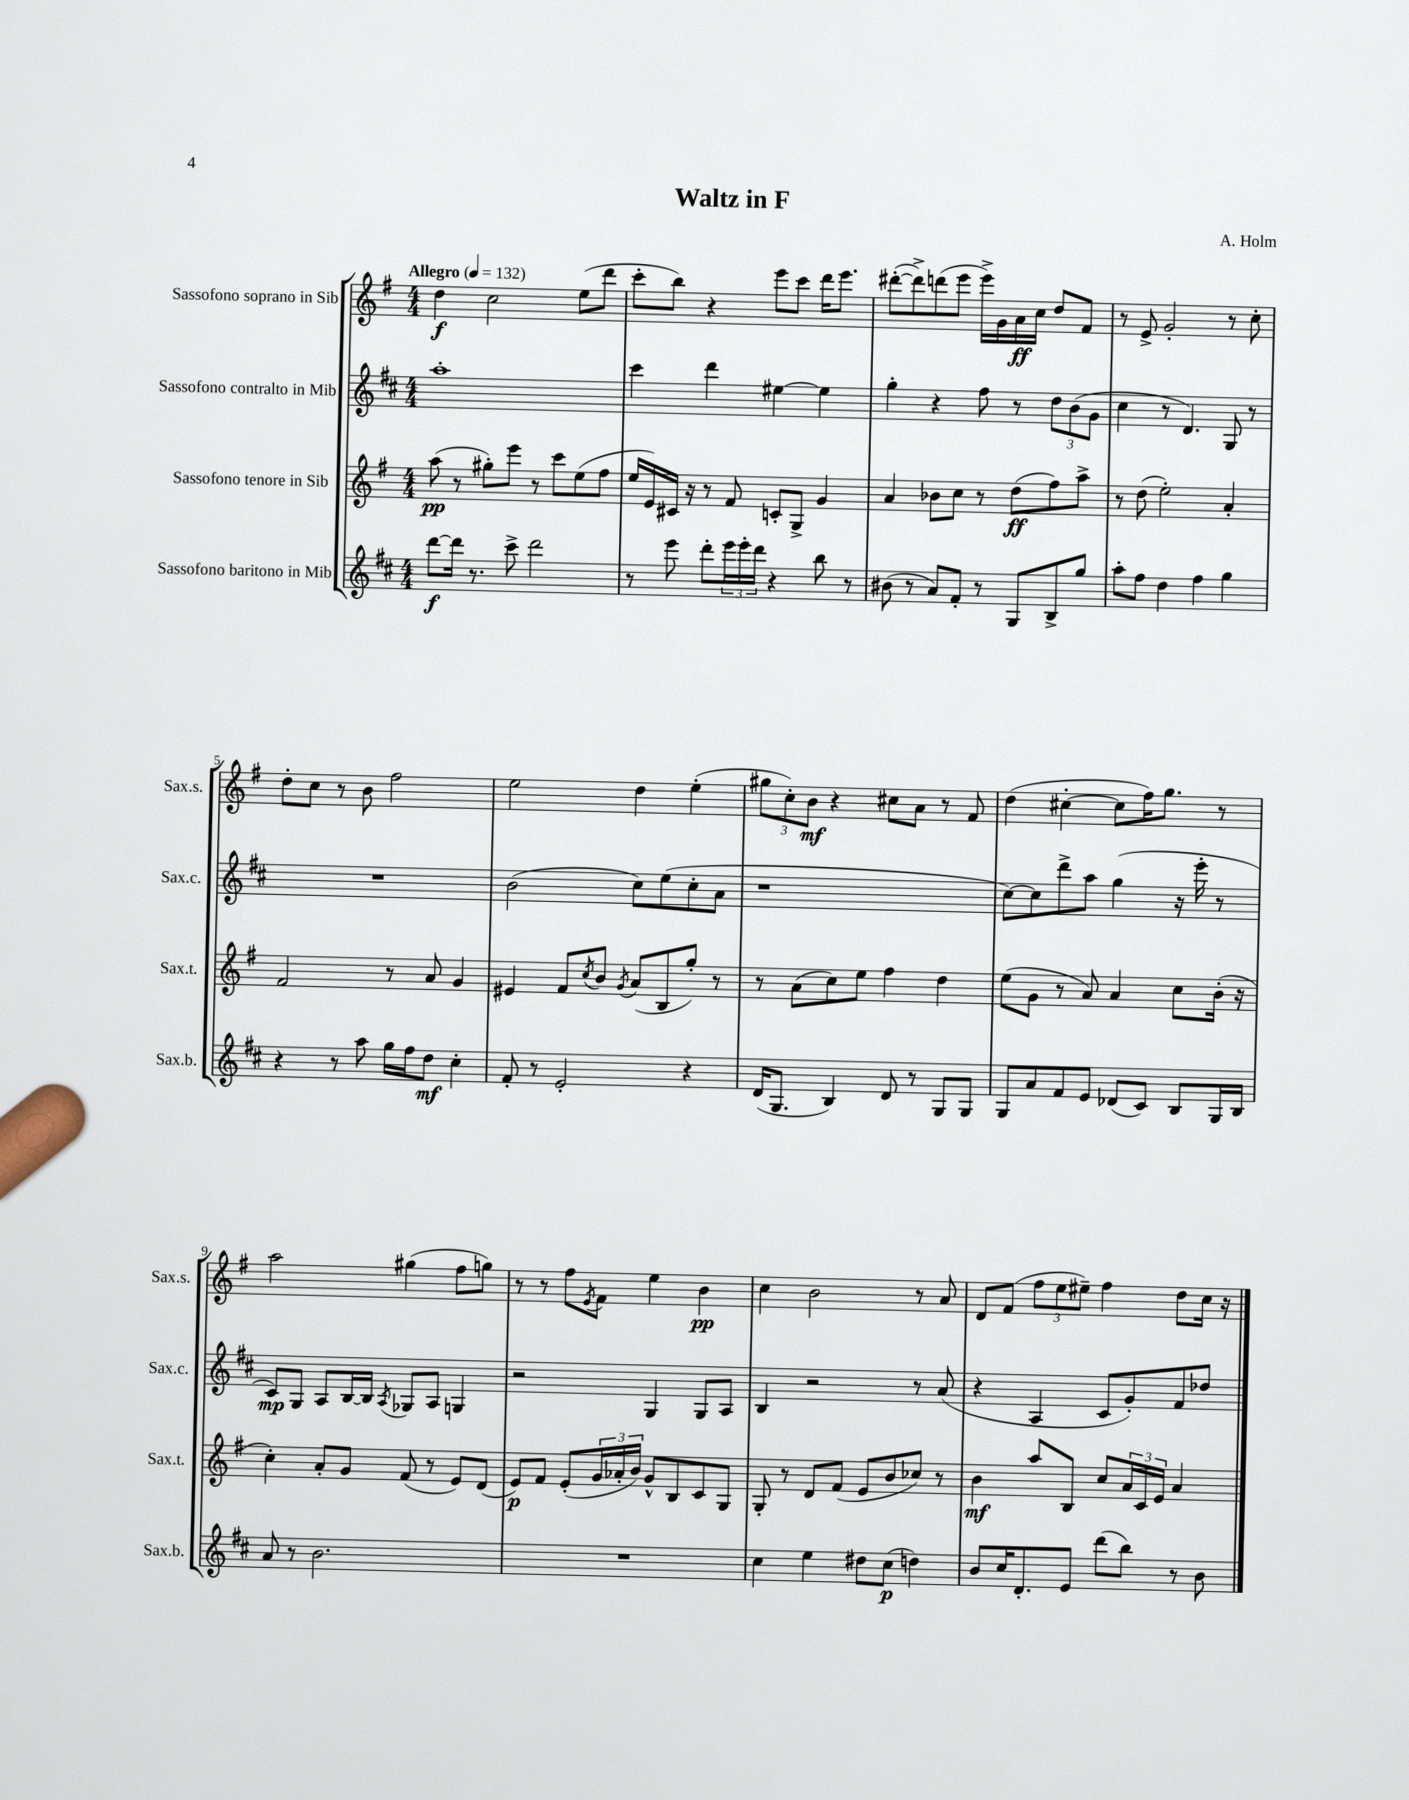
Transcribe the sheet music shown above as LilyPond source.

\header { title = "Waltz in F" composer = "A. Holm" }
<<
\new StaffGroup <<
\new Staff = "s0" \with { instrumentName = "Sassofono soprano in Sib" shortInstrumentName = "Sax.s." } {
    \clef treble \key g \major \numericTimeSignature \time 4/4 \tempo "Allegro" 4 = 132
    d''4\f c''2 e''8( d'''8 |
    c'''8-. b''8) r4 e'''8 c'''8 d'''16 e'''8. |
    dis'''8~-.( dis'''8->) d'''8( e'''8 e'''16->) g'16 a'16\ff c''16 d''8 fis'8 |
    r8 e'8-> g'2-. r8 c''8-. |
    d''8-. c''8 r8 b'8 fis''2 |
    e''2 d''4 e''4-.( |
    \tuplet 3/2 { gis''8 c''8-.) b'8\mf } r4 cis''8 a'8 r8 fis'8 |
    d''4( cis''4~-. cis''8 fis''16) g''8. r8 |
    a''2 gis''4( fis''8 g''8) |
    r8 r8 fis''8 \acciaccatura { e'8 } fis'8 e''4 b'4\pp |
    c''4 b'2 r8 a'8 |
    d'8 fis'8( \tuplet 3/2 { fis''8 e''8 eis''8--) } fis''4 d''8 c''16 r16 \bar "|." |
}
\new Staff = "s1" \with { instrumentName = "Sassofono contralto in Mib" shortInstrumentName = "Sax.c." } {
    \clef treble \key d \major \numericTimeSignature \time 4/4
    a''1-. |
    cis'''4 d'''4 eis''4~ eis''4 |
    g''4-. r4 fis''8 r8 \tuplet 3/2 { d''8 b'8( g'8 } |
    cis''4 r8 d'4.) g8 r8 |
    R1 |
    b'2( cis''8) e''8( cis''8-. a'8 |
    r1 |
    cis''8~) cis''8 d'''8-> a''8 g''4( r16 e'''16-. r8 |
    cis'8\mp) g8 a8 b16~ b16 \acciaccatura { a8 } ges8 a8 g4 |
    r2 g4 g8 a8 |
    b4 r2 r8 a'8( |
    r4 a4 cis'8 g'8-.) fis'8 des''8 \bar "|." |
}
\new Staff = "s2" \with { instrumentName = "Sassofono tenore in Sib" shortInstrumentName = "Sax.t." } {
    \clef treble \key g \major \numericTimeSignature \time 4/4
    a''8\pp( r8 gis''8-.) e'''8 r8 c'''8 e''8( fis''8 |
    e''16 e'16) cis'16 r16 r8 fis'8 c'8-. g8-> g'4 |
    a'4 bes'8 c''8 r8 d''8\ff( fis''8) a''8-> |
    r8 d''8( e''2-.) a'4-. |
    fis'2 r8 a'8 g'4 |
    eis'4 fis'8 \acciaccatura { c''8 } b'8 \acciaccatura { g'8 } a'8( b8 g''8-.) r8 |
    r8 a'8( c''8) e''8 fis''4 d''4 |
    e''8( g'8 r8 a'8) a'4 c''8 b'16-.( r16 |
    c''4-.) a'8-. g'8 fis'8( r8 e'8) d'8( |
    e'8\p) fis'8 e'8-.( \tuplet 3/2 { g'16 aes'16-. b'16) } g'8-^ b8 c'8 g8 |
    g8-. r8 d'8 fis'8( e'8 b'8 ces''8) r8 |
    b'4\mf a''8 b8 c''8 \tuplet 3/2 { a'16 c'16 e'16 } a'4 \bar "|." |
}
\new Staff = "s3" \with { instrumentName = "Sassofono baritono in Mib" shortInstrumentName = "Sax.b." } {
    \clef treble \key d \major \numericTimeSignature \time 4/4
    d'''8~\f d'''16 r8. cis'''8-> d'''2 |
    r8 e'''8 d'''8-. \tuplet 3/2 { e'''16 e'''16-. d'''16 } r4 b''8 r8 |
    bis'8( r8 a'8) fis'8-. r8 g8 b8-> g''8 |
    a''8-. fis''8 d''4 fis''4 g''4 |
    r4 r8 a''8 g''16 fis''16 d''8\mf cis''4-. |
    fis'8-. r8 e'2-. r4 |
    d'16( g8. b4) d'8 r8 g8 g8 |
    g8 a'8 fis'8 e'8 des'8( cis'8) b8 g16 b16 |
    a'8 r8 b'2. |
    R1 |
    cis''4 e''4 dis''8 cis''8\p( d''4) |
    b'8 cis''16 d'8.-. e'8 d'''8( b''8) r8 b'8 \bar "|." |
}
>>
>>
